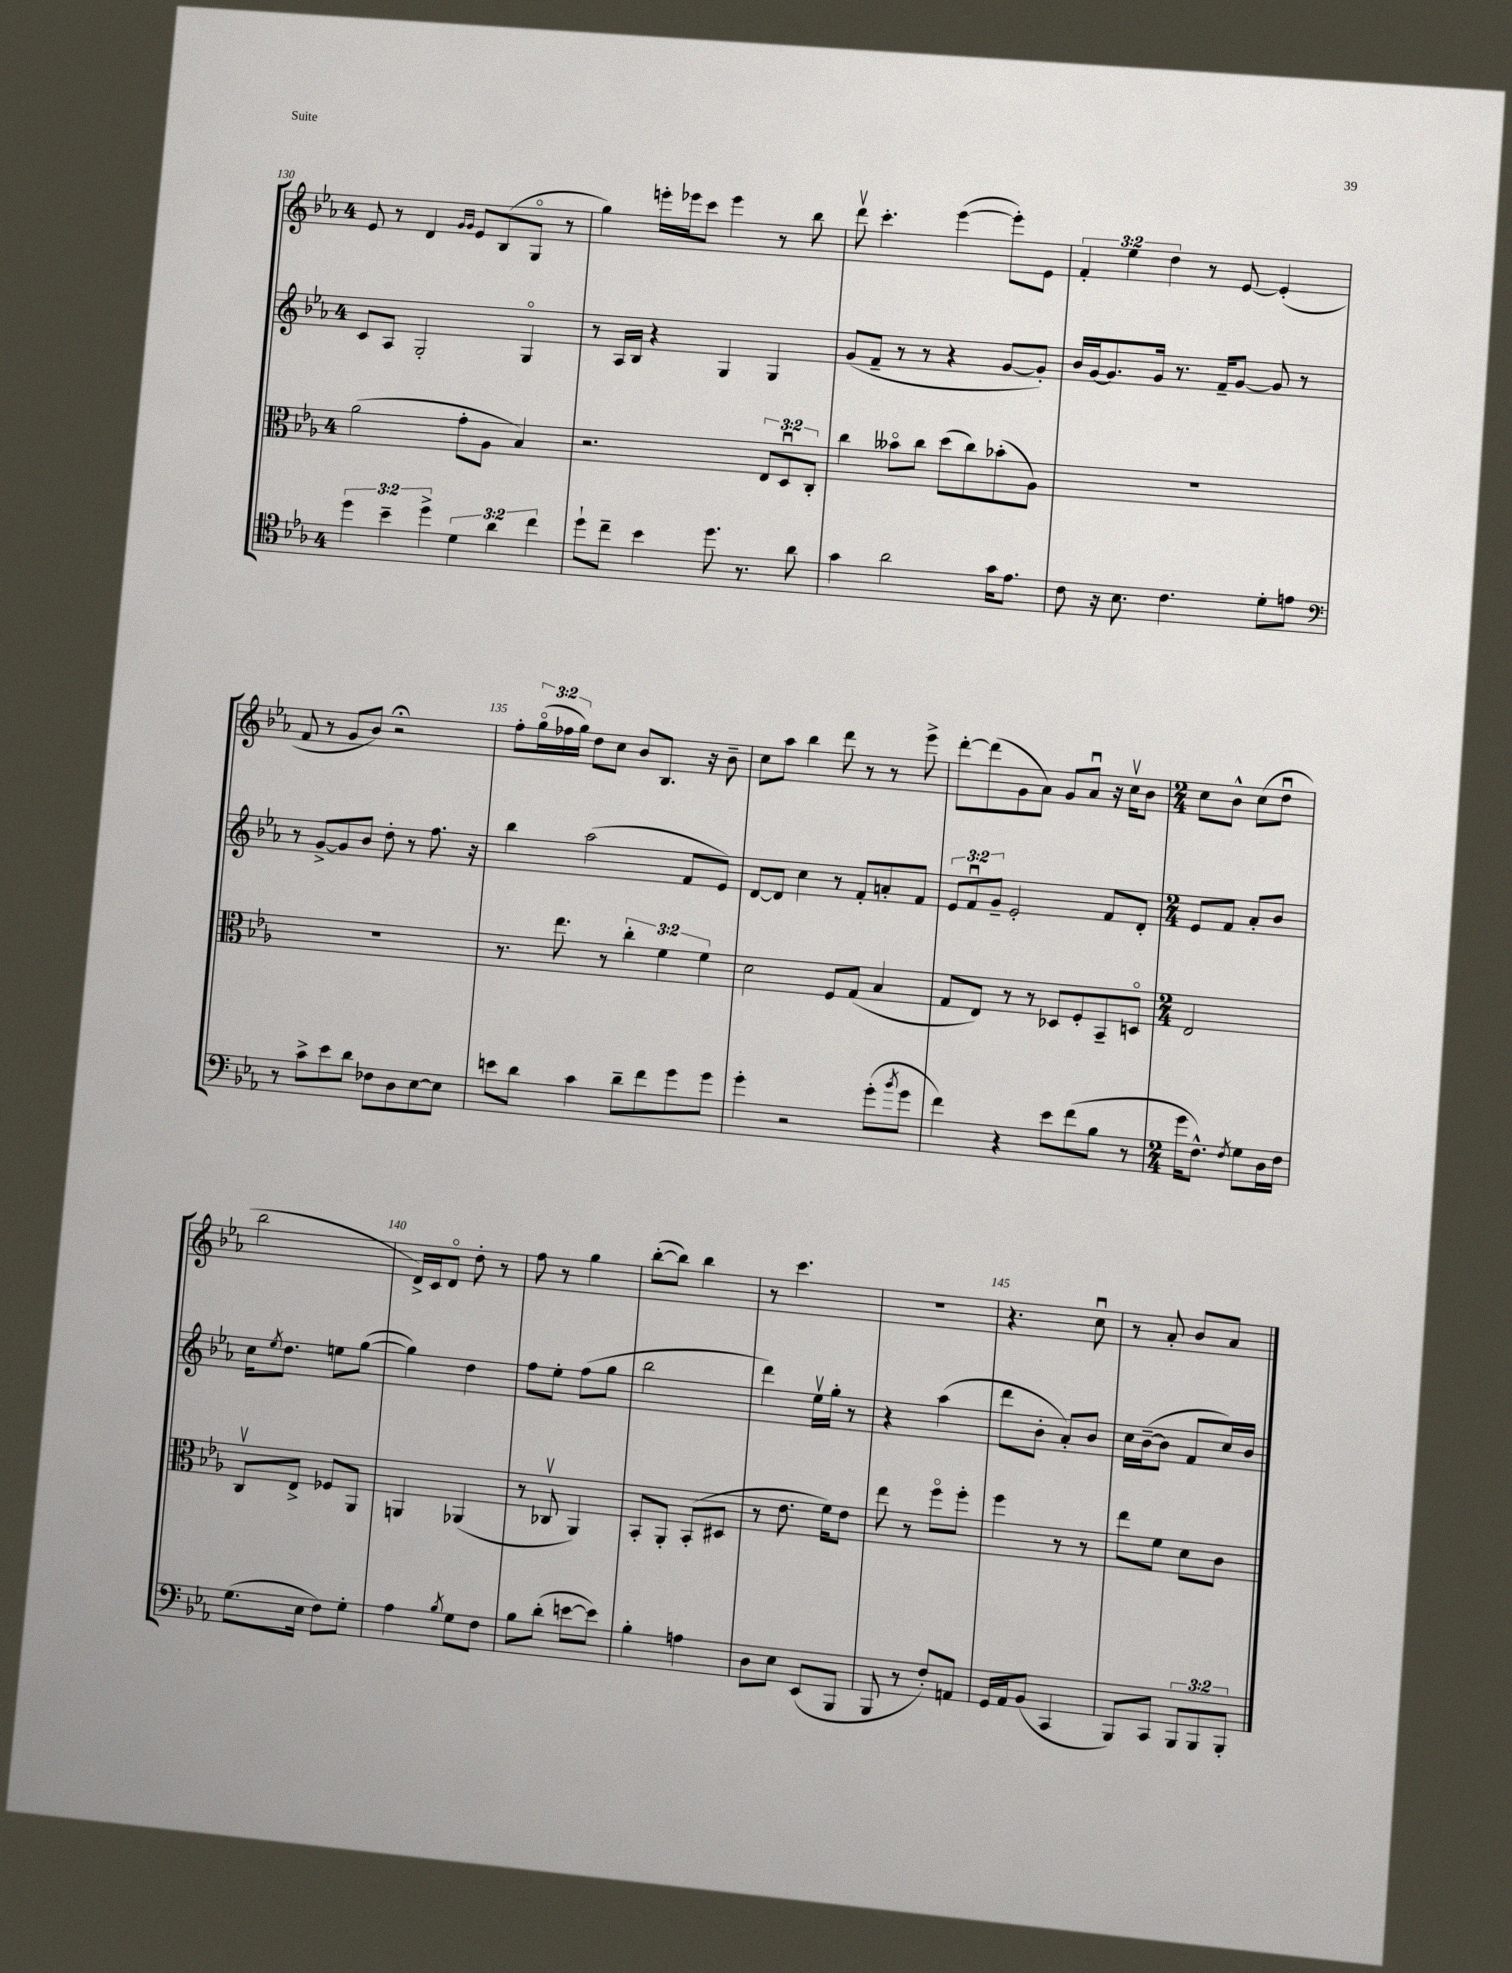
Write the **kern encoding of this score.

**kern	**kern	**kern	**kern
*part4	*part3	*part2	*part1
*staff4	*staff3	*staff2	*staff1
*clefC4	*clefC3	*clefG2	*clefG2
*k[b-e-a-]	*k[b-e-a-]	*k[b-e-a-]	*k[b-e-a-]
*M4/4	*M4/4	*M4/4	*M4/4
=130	=130	=130	=130
6dd\	(2a-\	8c/L	8e-/
.	.	8A-/J	8r
6b-~\	.	.	.
.	.	2G'/	4d/
6dd^\	.	.	.
.	.	.	16qqg/LL
.	.	.	16qqg/JJ
6d\	8g'\L	.	8e-/L
.	8A-\J	.	(8B-/
6a-\	.	.	.
.	4B-/)	4G/	8G/J
6cc\	.	.	.
.	.	.	8r
=131	=131	=131	=131
8dd`\L	2.r	8r	4gg\)
8cc~\J	.	16A-/LL	.
.	.	16B-/JJ	.
4b-\	.	4r	16eeen'\LL
.	.	.	16eee-X\J
.	.	.	8ccc\J
8.dd\	.	4G/	4eee-\
8.r	.	.	.
.	12E-/L	4G/	8r
.	12Du/	.	.
8a-\	.	.	8bb-\
.	12C'/J	.	.
=132	=132	=132	=132
4g\	4cc\	(8g/L	8dddv\
.	.	8f~/J	4.ccc'\
2a-\	8b--X\L	8r	.
.	8cc\J	8r	.
.	(8dd\L	4r	([4eee-\
.	8cc\)	.	.
16g\KL	(8b-X'\	[8g/L	8eee-'\L])
8.e-\J	.	.	.
.	8A-\J)	8g'/J])	8e-\J
=133	=133	=133	=133
8c\	1r	16b-/LL	6f'/
.	.	[16g/J	.
16r	.	8.g/]	.
.	.	.	6ee-\
8.B-\	.	.	.
.	.	16g/Jk	.
.	.	.	6dd\
4.c\	.	8.r	.
.	.	.	8r
.	.	16f~/KL	.
.	.	[8g/J	[8e-/
8d'\L	.	8g/]	(4e-'/]
8en\J	.	8r	.
!!LO:LB:g=z
=134	=134	=134	=134
*clefF4	*	*	*
8r	1r	8r	8f/
8c^\L	.	[8g^/L	8r
8e-\	.	8g/]	8g/L
8d\J	.	8b-/J	8b-/J)
8F-X\L	.	8dd'\	2r;<
8D\	.	8r	.
[8E-\	.	8.ff\	.
8E-\J]	.	.	.
.	.	16r	.
=135	=135	=135	=135
8en\L	8.r	4bb-\	8ff'\L
8d\J	.	.	(24gg\L
.	.	.	24ff-X\
.	8.ee-\	.	.
.	.	.	24gg\JJ)
4c\	.	(2aa-\	8dd\L
.	8r	.	8cc\J
8d~\L	6cc'\	.	8b-/L
8f\	.	.	8.B-/J
.	6f\	.	.
8g\	.	8f/L	.
.	.	.	16r
.	6f\	.	.
8g\J	.	8e-/J)	8b-~\
=136	=136	=136	=136
4g'\	2d\	[8d/L	8cc\L
.	.	8d/J]	8aa-\J
2r	.	4cc\	4bb-\
.	8F/L	8r	8ddd\
.	(8G/J	8f'/L	8r
(8g'\L	4B-/	8an'/	8r
8qb-/	.	.	.
8g\J	.	8f/J	8eee-^\
=137	=137	=137	=137
4f\)	8G/L	12e-/L	[8ddd'\L
.	.	12fu/	.
.	8E-/J)	.	(8ddd\]
.	.	12g~/J	.
4r	8r	2e-'/	8g\
.	8r	.	8a-\J)
8e-\L	8D-X/L	.	8g/L
(8f\	8F'/	.	8a-u/J
8B-\J	8BB-~/	8f/L	16r
.	.	.	16ccv\KL
8r	8Dn/J	8d'/J	8b-\J
=138	=138	=138	=138
*M2/4	*M2/4	*M2/4	*M2/4
16g\KL	2E-/	8e-/L	8cc\L
8.F^^\J)	.	.	.
.	.	8f/J	8b-^^\J
8qF/	.	.	.
8G\L	.	8a-'/L	(8cc\L
16D\L	.	8b-/J	8ddu\J
16F\JJ	.	.	.
!!LO:LB:g=z
=139	=139	=139	=139
(8.G\L	8Cv/L	16cc\KL	2bb-\
.	.	8qee-/	.
.	.	8.dd\J	.
.	8E-^/J	.	.
16E-\Jk	.	.	.
8F\L)	8F-X/L	8een\L	.
8G'\J	8AA-/J	([8gg\J	.
=140	=140	=140	=140
4A-\	4AAn/	4gg\])	16d^/LL)
.	.	.	16c/J
.	.	.	8d/J
8qB-/	.	.	.
8G\L	(4AA-X/	4dd\	8dd'\
8F\J	.	.	8r
=141	=141	=141	=141
8B-\L	8r	8ff\L	8ff\
(8d'\J	8C-Xv/	8ee-'\J	8r
[8en\L	4AA-/)	(8ff\L	4gg\
8e\J])	.	8gg\J	.
=142	=142	=142	=142
4B-'\	8BB-'/L	2bb-\	([8bb-'\L
.	8AA-'/J	.	8bb-\J])
4An\	(8BB-'/L	.	4bb-\
.	8D#X/J	.	.
=143	=143	=143	=143
8D\L	8r	4ddd\)	8r
8E-\J	8.e-\	.	4.ccc\
(8EE-/L	.	16ee-v\LL	.
.	16f\KL)	16gg'\JJ	.
8BBB-/J	8e-\J	8r	.
=144	=144	=144	=144
8BBB-/	8ee-\	4r	2r
8r	8r	.	.
8F'/L)	8ff\L	(4aa-\	.
8AAn/J	8ff'\J	.	.
=145	=145	=145	=145
16GG/LL	4ff\	8ddd\L	4.r
16AA-/J	.	.	.
(8BB-/J	.	8b-'\J	.
4CC/	8r	8a-'/L)	.
.	8r	8b-/J	8ccu\
=146	=146	=146	=146
8BBB-/L)	8ee-\L	16cc\LL	8r
.	.	([16b-~\J	.
8CC/J	8f\J	8b-\J]	8a-'/
12BBB-/L	8d\L	8f/L	8b-/L
12BBB-/	.	.	.
.	8c\J	16cc/L)	8a-/J
12BBB-'/J	.	.	.
.	.	16b-/JJ	.
==	==	==	==
*-	*-	*-	*-
